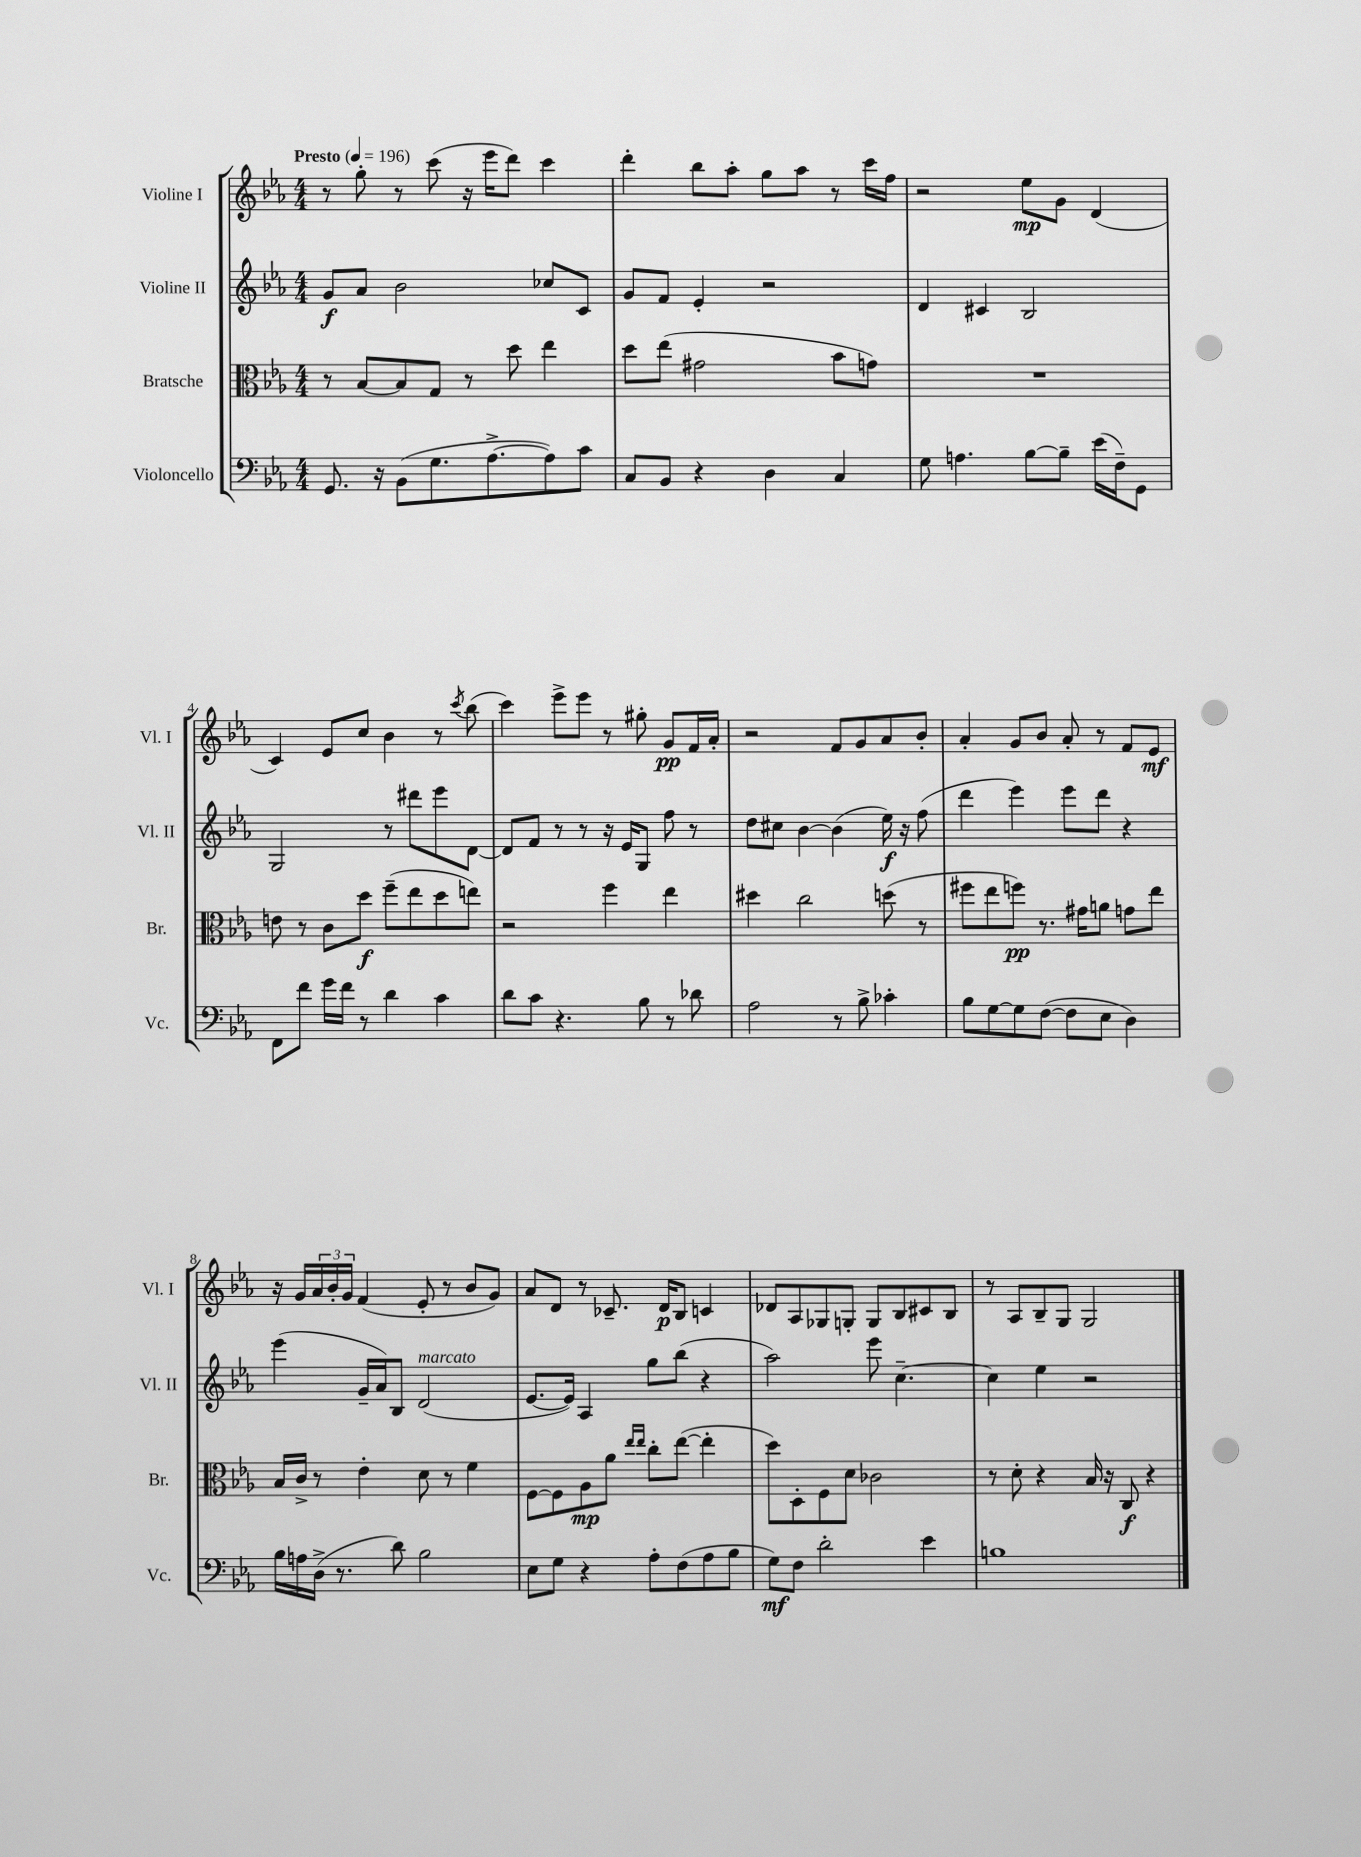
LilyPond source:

<<
\new StaffGroup <<
\new Staff = "s0" \with { instrumentName = "Violine I" shortInstrumentName = "Vl. I" } {
    \clef treble \key ees \major \numericTimeSignature \time 4/4 \tempo "Presto" 4 = 196
    r8 g''8-. r8 c'''8( r16 ees'''16 d'''8) c'''4 |
    d'''4-. bes''8 aes''8-. g''8 aes''8 r8 c'''16 f''16 |
    r2 ees''8\mp g'8 d'4( |
    c'4) ees'8 c''8 bes'4 r8 \acciaccatura { c'''8 } bes''8( |
    c'''4) ees'''8-> ees'''8 r8 gis''8-. g'8\pp f'16 aes'16-. |
    r2 f'8 g'8 aes'8 bes'8-. |
    aes'4-. g'8 bes'8 aes'8-. r8 f'8 ees'8\mf |
    r16 g'16 \tuplet 3/2 { aes'16 bes'16-. g'16 } f'4( ees'8-. r8 bes'8 g'8) |
    aes'8 d'8 r8 ces'8.-- d'16\p bes8 c'4 |
    des'8 aes8 ges8 g8-. g8 bes8 cis'8 bes8 |
    r8 aes8 bes8-- g8 g2 \bar "|." |
}
\new Staff = "s1" \with { instrumentName = "Violine II" shortInstrumentName = "Vl. II" } {
    \clef treble \key ees \major \numericTimeSignature \time 4/4
    g'8\f aes'8 bes'2 ces''8 c'8 |
    g'8 f'8 ees'4-. r2 |
    d'4 cis'4 bes2 |
    g2 r8 dis'''8 ees'''8 d'8~ |
    d'8 f'8 r8 r8 r16 ees'16 g8 f''8 r8 |
    d''8 cis''8 bes'4~ bes'4( ees''16\f) r16 f''8( |
    d'''4 ees'''4) ees'''8 d'''8 r4 |
    ees'''4( g'16-- aes'16) bes8 d'2^\markup { \italic "marcato" }( |
    ees'8.~ ees'16) aes4 g''8 bes''8( r4 |
    aes''2) ees'''8 c''4.~-- |
    c''4 ees''4 r2 \bar "|." |
}
\new Staff = "s2" \with { instrumentName = "Bratsche" shortInstrumentName = "Br." } {
    \clef alto \key ees \major \numericTimeSignature \time 4/4
    r8 bes8~ bes8 g8 r8 d''8 ees''4 |
    d''8 ees''8( gis'2 bes'8 g'8) |
    R1 |
    e'8 r8 c'8 d''8\f f''8--( ees''8 d''8 e''8) |
    r2 f''4 ees''4 |
    dis''4 c''2 d''8( r8 |
    fis''8 ees''8 f''8\pp) r8. gis'16 a'8 g'8 ees''8 |
    bes16 c'16-> r8 ees'4-. d'8 r8 f'4 |
    f8~ f8 aes8\mp aes'8 \grace { ees''16 ees''16 } c''8-. ees''8~( ees''4-. |
    d''8) d8-. f8 d'8 ces'2 |
    r8 d'8-. r4 bes16 r16 c8\f r4 \bar "|." |
}
\new Staff = "s3" \with { instrumentName = "Violoncello" shortInstrumentName = "Vc." } {
    \clef bass \key ees \major \numericTimeSignature \time 4/4
    g,8. r16 bes,8( g8. aes8.~-> aes8) c'8 |
    c8 bes,8 r4 d4 c4 |
    g8 a4. bes8~ bes8-- ees'16( f16--) g,8 |
    f,8 f'8 g'16 f'16 r8 d'4 c'4 |
    d'8 c'8 r4. bes8 r8 des'8 |
    aes2 r8 bes8-> ces'4-. |
    bes8 g8~ g8 f8~( f8 ees8 d4) |
    bes16 a16 d16->( r8. d'8) bes2 |
    ees8 g8 r4 aes8-. f8( aes8 bes8 |
    g8\mf) f8 d'2-. ees'4 |
    b1 \bar "|." |
}
>>
>>
